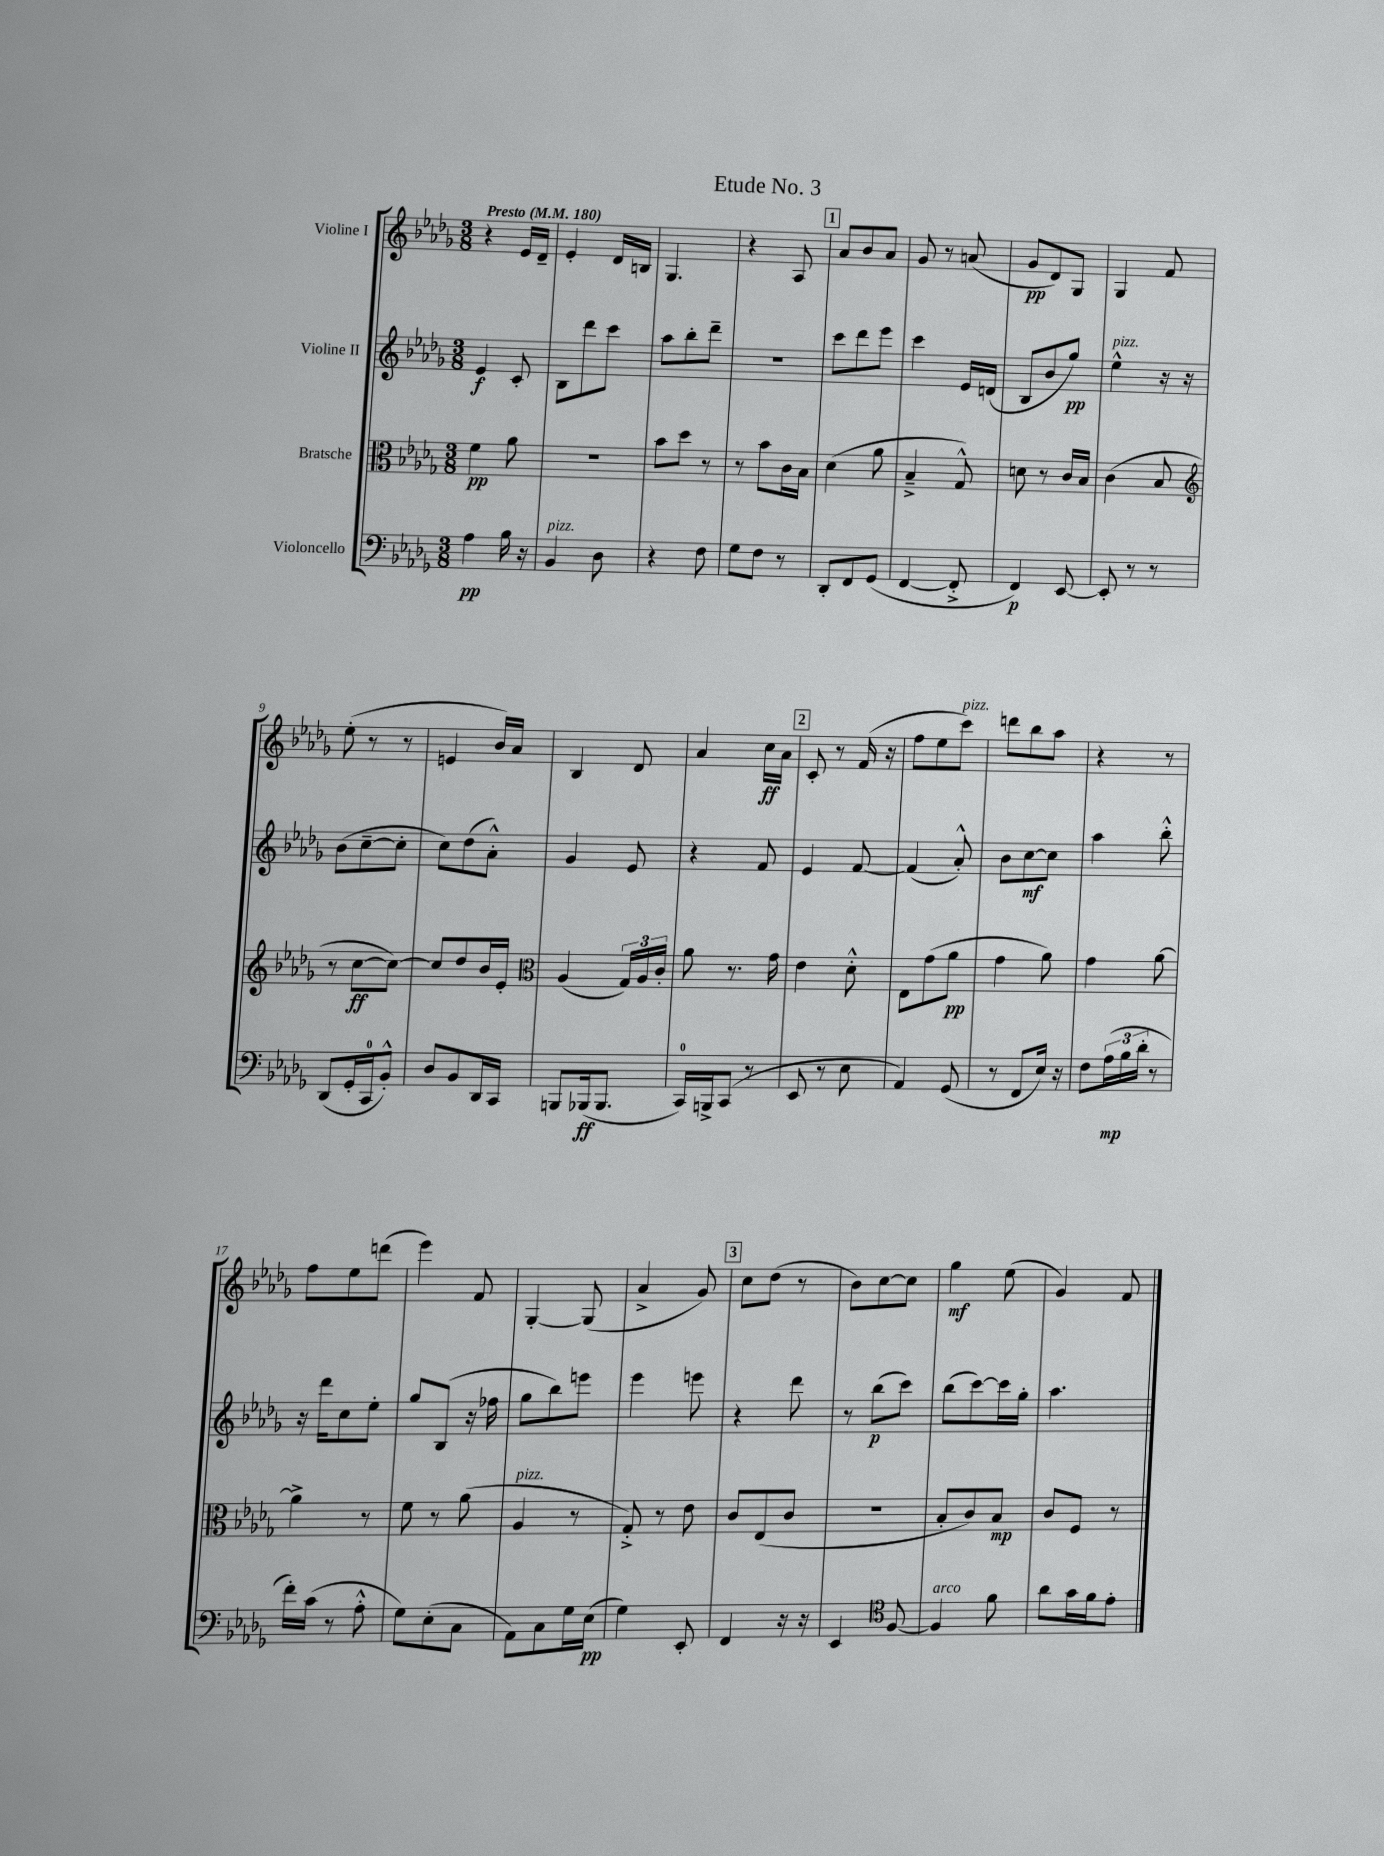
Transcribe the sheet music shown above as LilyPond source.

\header { title = "Etude No. 3" }
<<
\new StaffGroup <<
\new Staff = "s0" \with { instrumentName = "Violine I" } {
    \clef treble \key des \major \numericTimeSignature \time 3/8 \tempo "Presto" 4 = 180
    r4 ees'16 des'16-- |
    ees'4-. des'16 b16 |
    ges4. |
    r4 aes8 |
    \mark \markup { \box "1" } aes'8 bes'8 aes'8 |
    ges'8 r8 a'8( |
    ges'8\pp des'8) ges8 |
    ges4 f'8 |
    ees''8-.( r8 r8 |
    e'4 bes'16) aes'16 |
    bes4 des'8 |
    aes'4 c''16\ff aes'16 |
    \mark \markup { \box "2" } c'8-. r8 f'16( r16 |
    f''8 ees''8 c'''8^\markup { \italic "pizz." }) |
    d'''8 bes''8 aes''8 |
    r4 r8 |
    f''8 ees''8 d'''8( |
    ees'''4) f'8 |
    ges4~-. ges8( |
    aes'4-> ges'8) |
    \mark \markup { \box "3" } c''8 des''8( r8 |
    bes'8) c''8~ c''8 |
    ges''4\mf ees''8( |
    ges'4) f'8 \bar "|." |
}
\new Staff = "s1" \with { instrumentName = "Violine II" } {
    \clef treble \key des \major \numericTimeSignature \time 3/8
    ees'4\f c'8-. |
    bes8 des'''8 c'''8 |
    aes''8 bes''8-. des'''8-- |
    R4. |
    \mark \markup { \box "1" } c'''8 des'''8 ees'''8 |
    c'''4 ees'16 d'16( |
    bes8 bes'8 ges''8\pp) |
    ees''4-^^\markup { \italic "pizz." } r16 r16 |
    bes'8( c''8~-- c''8-. |
    c''8) des''8( aes'8-.-^) |
    ges'4 ees'8 |
    r4 f'8 |
    \mark \markup { \box "2" } ees'4 f'8~ |
    f'4( aes'8-.-^) |
    bes'8 c''8~\mf c''8 |
    aes''4 bes''8-.-^ |
    r16 des'''16 c''8 ees''8-. |
    ges''8 bes8( r16 fes''16 |
    ges''8 bes''8) e'''8 |
    ees'''4 e'''8 |
    \mark \markup { \box "3" } r4 des'''8 |
    r8 bes''8\p( c'''8) |
    bes''8( c'''8~) c'''16 ges''16-. |
    aes''4. \bar "|." |
}
\new Staff = "s2" \with { instrumentName = "Bratsche" } {
    \clef alto \key des \major \numericTimeSignature \time 3/8
    f'4\pp aes'8 |
    r4. |
    bes'8 des''8 r8 |
    r8 bes'8 c'16 bes16 |
    \mark \markup { \box "1" } des'4( aes'8 |
    bes4---> ges8-^) |
    d'8 r8 c'16 bes16 |
    c'4( bes8 |
    \clef treble r8 c''8~\ff c''8~) |
    c''8 des''8 bes'16 ees'16-. |
    \clef alto aes4( \tuplet 3/2 { ges16) aes16 c'16-. } |
    aes'8 r8. ges'16 |
    \mark \markup { \box "2" } ees'4 des'8-.-^ |
    ees8 ges'8( aes'8\pp |
    ges'4 aes'8) |
    ges'4 aes'8~ |
    aes'4-> r8 |
    f'8 r8 aes'8( |
    aes4^\markup { \italic "pizz." } r8 |
    ges8-.->) r8 ees'8 |
    \mark \markup { \box "3" } c'8 ees8( c'8 |
    R4. |
    bes8-. c'8) bes8\mp |
    c'8 f8 r8 \bar "|." |
}
\new Staff = "s3" \with { instrumentName = "Violoncello" } {
    \clef bass \key des \major \numericTimeSignature \time 3/8
    aes4\pp bes16 r16 |
    bes,4^\markup { \italic "pizz." } des8 |
    r4 f8 |
    ges8 f8 r8 |
    \mark \markup { \box "1" } des,8-. f,8 ges,8( |
    f,4~ f,8-.-> |
    f,4\p) ees,8~ |
    ees,8-. r8 r8 |
    des,8( ges,16-. c,16-0 bes,8-.-^) |
    des8 bes,8 des,16 c,16 |
    b,,8 bes,,16\ff( bes,,8. |
    c,16-0) b,,16-> c,8( r8 |
    \mark \markup { \box "2" } ees,8 r8 ees8 |
    aes,4) ges,8( |
    r8 f,8 ees16) r16 |
    f8 \tuplet 3/2 { aes16\mp( bes16 des'16-. } r8 |
    f'16-.) c'16( r8 aes8-.-^ |
    ges8) ees8-.( c8 |
    aes,8) c8 ges16 ees16\pp( |
    ges4) ees,8-. |
    \mark \markup { \box "3" } f,4 r16 r16 |
    ees,4 \clef tenor f8~ |
    f4^\markup { \italic "arco" } f'8 |
    aes'8 ges'16 f'16 ees'8-. \bar "|." |
}
>>
>>
